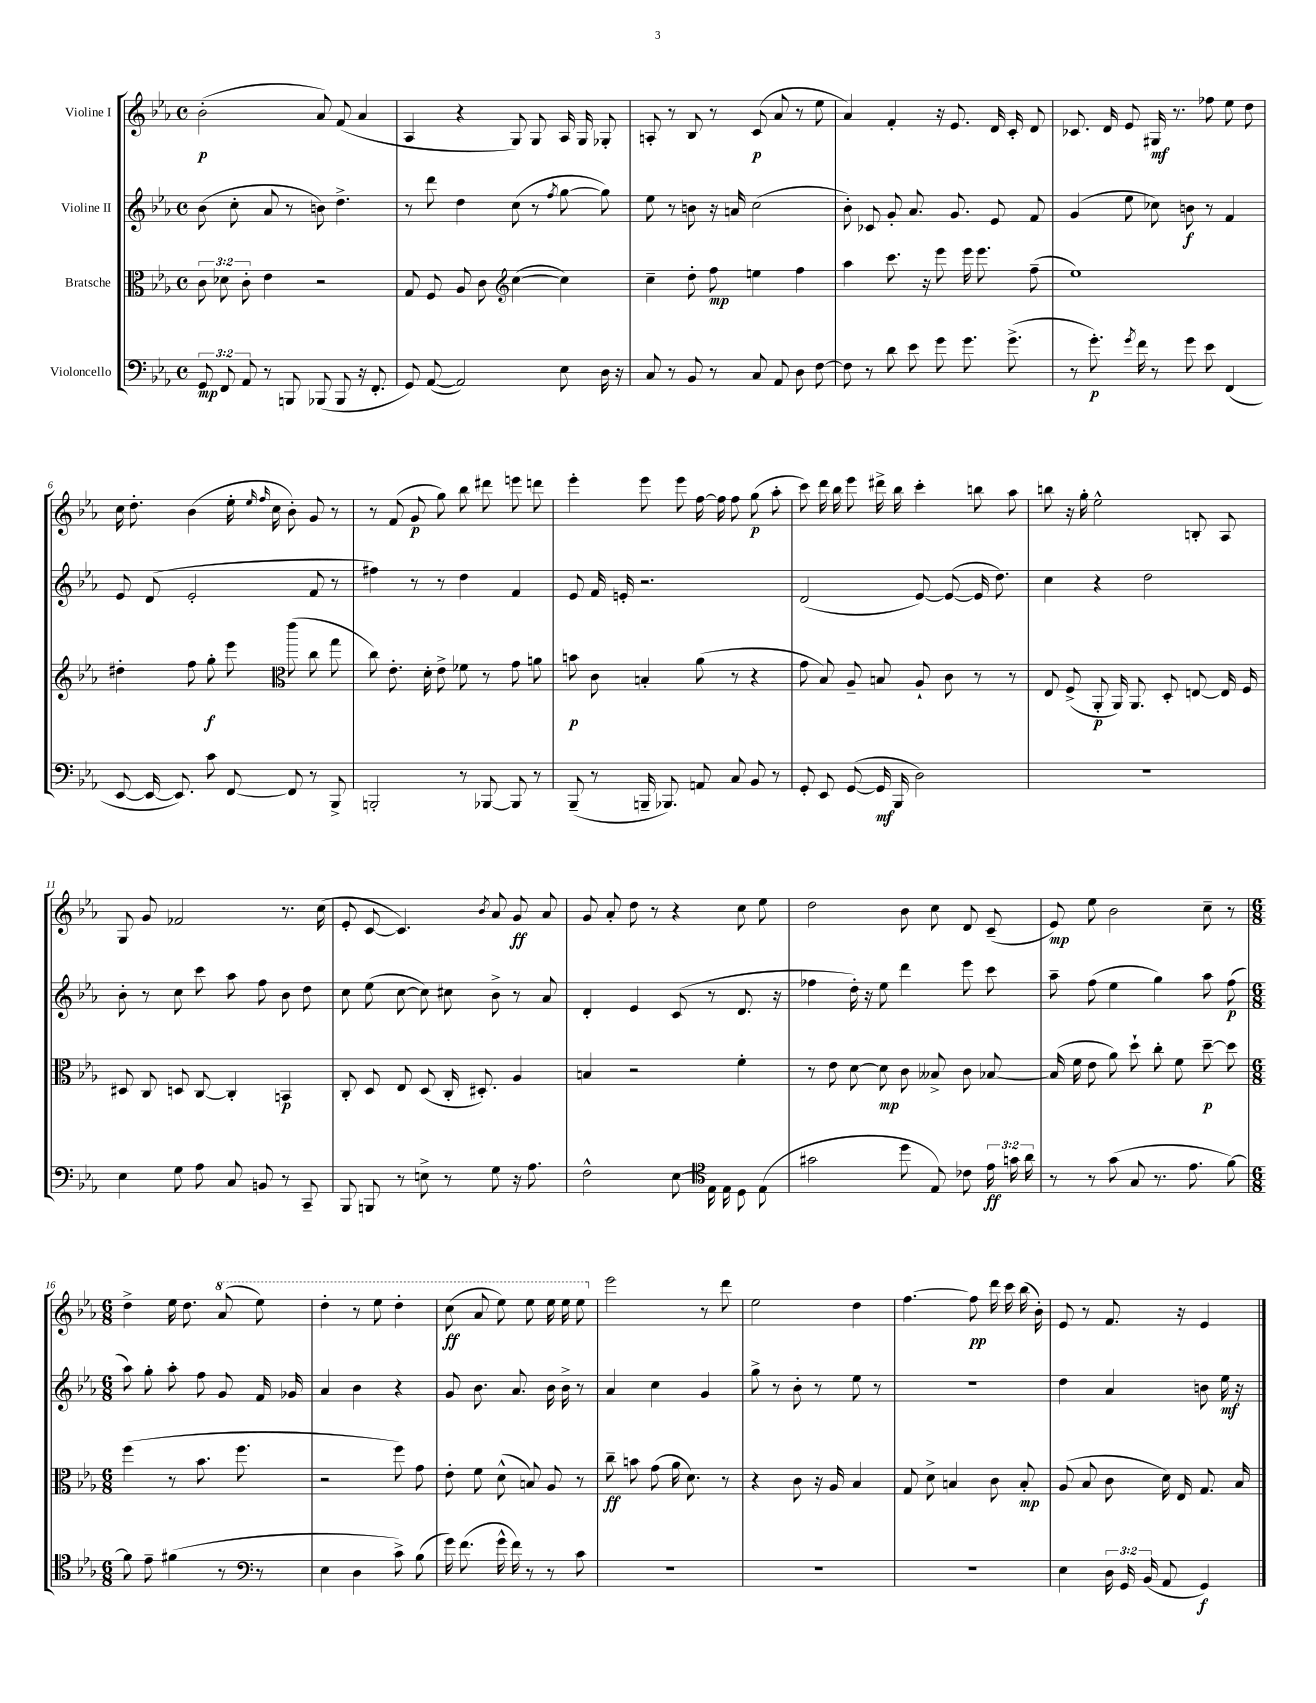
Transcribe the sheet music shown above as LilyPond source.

<<
\new StaffGroup <<
\new Staff = "s0" \with { instrumentName = "Violine I" } {
    \clef treble \key ees \major \defaultTimeSignature \time 4/4
    \autoBeamOff bes'2-.\p( aes'8) f'8( aes'4 |
    aes4 r4 g8) g8 aes16 g16 ges8-. |
    a8-. r8 bes8 r8 c'8\p( aes'8 r8 ees''8 |
    aes'4) f'4-. r16 ees'8. d'16 c'16-. d'8 |
    ces'8. d'16 ees'8 gis16\mf r8. fes''8 ees''8 d''8 |
    c''16 d''8.-. bes'4( ees''16-. \grace { ees''16 f''16 } c''16 bes'8-.) g'8 r8 |
    r8 f'8( g'8\p g''8) bes''8 dis'''8 e'''8 d'''8 |
    ees'''4-. ees'''8 ees'''8 f''16~ f''16 f''8 g''8\p( aes''8-. |
    c'''8) d'''16 bes''16 ees'''8 dis'''16-> bes''16 c'''4-. b''8 aes''8 |
    b''8 r16 g''16-. ees''2-^ b8-. aes8 |
    g8 g'8 fes'2 r8. c''16( |
    ees'8-. c'8~ c'4.) \acciaccatura { bes'8 } aes'8 g'8\ff aes'8 |
    g'8 aes'8-. d''8 r8 r4 c''8 ees''8 |
    d''2 bes'8 c''8 d'8 c'8--( |
    ees'8\mp) ees''8 bes'2 c''8-- r8 |
    \numericTimeSignature \time 6/8 d''4-> ees''16 d''8. \ottava #1 aes''8( ees'''8) |
    d'''4-. r8 ees'''8 d'''4-. |
    c'''8\ff( aes''8 ees'''8) ees'''8 ees'''16 ees'''16 ees'''8 \ottava #0 |
    ees'''2 r8 d'''8 |
    ees''2 d''4 |
    f''4.~ f''8\pp d'''16 c'''16 bes''16( bes'16-.) |
    ees'8 r8 f'8. r16 ees'4 \bar "|." |
}
\new Staff = "s1" \with { instrumentName = "Violine II" } {
    \clef treble \key ees \major \defaultTimeSignature \time 4/4
    \autoBeamOff bes'8( c''8-. aes'8 r8 b'8) d''4.-> |
    r8 d'''8 d''4 c''8( r8 \acciaccatura { f''8 } g''8~ g''8) |
    ees''8 r8 b'8 r16 a'16 c''2( |
    bes'8-.) ces'8 g'8-. aes'8. g'8. ees'8 f'8 |
    g'4( ees''8 ces''8) b'8\f r8 f'4 |
    ees'8 d'8( ees'2-. f'8 r8 |
    fis''4) r8 r8 d''4 f'4 |
    ees'8 f'16 e'16-. r2. |
    d'2( ees'8~) ees'8~( ees'16 d''8.) |
    c''4 r4 d''2 |
    bes'8-. r8 c''8 c'''8 aes''8 f''8 bes'8 d''8 |
    c''8 ees''8( c''8~ c''8) cis''8 bes'8-> r8 aes'8 |
    d'4-. ees'4 c'8( r8 d'8. r16 |
    fes''4 d''16-.) r16 ees''8 d'''4 ees'''8 c'''8 |
    aes''8-- f''8( ees''4 g''4) aes''8 f''8\p( |
    \numericTimeSignature \time 6/8 aes''8) g''8-. aes''8-. f''8 g'8 f'16 ges'16 |
    aes'4 bes'4 r4 |
    g'8 bes'8. aes'8. bes'16 bes'16-> r8 |
    aes'4 c''4 g'4 |
    g''8-> r8 bes'8-. r8 ees''8 r8 |
    R2. |
    d''4 aes'4 b'8 ees''16\mf r16 \bar "|." |
}
\new Staff = "s2" \with { instrumentName = "Bratsche" } {
    \clef alto \key ees \major \defaultTimeSignature \time 4/4 \override Staff.TupletNumber.text = #tuplet-number::calc-fraction-text
    \autoBeamOff \tuplet 3/2 { c'8 des'8 c'8-. } ees'4 r2 |
    g8 f8 aes8 c'8 \clef treble c''4~( c''4) |
    c''4-- d''8-. f''8\mp e''4 f''4 |
    aes''4 c'''8. r16 ees'''8 ees'''16 ees'''8. f''8--( |
    ees''1) |
    dis''4-. f''8 g''8-.\f ees'''8 ees'''8( c''8 g''8 |
    \clef alto c''8) ees'8.-. d'16-. ees'8-> fes'8 r8 g'8 a'8 |
    b'8\p c'8 b4-. aes'8( r8 r4 |
    g'8 bes8) aes8-- b8 aes8-! c'8 r8 r8 |
    ees8 f8->( aes,8-.\p aes,16) aes,8. d8-. e8~ e16 f16 |
    dis8 c8 d8 c8~ c4-. b,4\p |
    c8-. d8 ees8 d8( c16-. dis8.-.) aes4 |
    b4 r2 f'4-. |
    r8 ees'8 d'8~ d'8\mp c'8 beses8-> c'8 bes8~ |
    bes16( f'16 ees'8 aes'8) d''8-! c''8-. f'8 d''8~--\p d''8 |
    \numericTimeSignature \time 6/8 f''4( r8 bes'8. f''8. |
    r2 f''8) g'8 |
    ees'8-. f'8 d'8-^( b8) aes8 r8 |
    c''8--\ff b'8 g'8( aes'16 d'8.) r8 |
    r4 c'8 r16 aes16 bes4 |
    g8 d'8-> b4 c'8 b8-.\mp |
    aes8( bes8 c'8 d'16) ees16 g8. bes16 \bar "|." |
}
\new Staff = "s3" \with { instrumentName = "Violoncello" } {
    \clef bass \key ees \major \defaultTimeSignature \time 4/4 \override Staff.TupletNumber.text = #tuplet-number::calc-fraction-text
    \autoBeamOff \tuplet 3/2 { g,8\mp f,8 aes,8 } r8 b,,8 bes,,8( bes,,8 r16 f,8.-. |
    g,8) aes,8~( aes,2) ees8 d16 r16 |
    c8 r8 bes,8 r8 c8 aes,8 d8 f8~ |
    f8 r8 d'8 ees'8 g'8 g'8. g'8.->( |
    r8 g'8.-.\p) \acciaccatura { g'8 } f'16 r8 g'8 ees'8 f,4( |
    ees,8~ ees,16~ ees,8.) c'8 f,8~ f,8 r8 bes,,8-> |
    b,,2-. r8 bes,,8~ bes,,8 r8 |
    bes,,8--( r8 b,,16-- bes,,8.) a,8 c8 bes,8 r8 |
    g,8-. ees,8 g,8~( g,16\mf bes,,16 d2) |
    R1 |
    ees4 g8 aes8 c8 b,8 r8 c,8-- |
    bes,,8 b,,8 r8 e8-> r8 g8 r16 aes8. |
    f2-^ ees8~ ees16 ees16 d8 ees8( |
    \clef tenor gis'2 d''8 ees8) ces'8 \tuplet 3/2 { ees'16\ff g'16 aes'16 } |
    r8 r8 g'8( g8 r8. ees'8. f'8~) |
    \numericTimeSignature \time 6/8 f'8 ees'8-- fis'4( r8 r8 |
    \clef bass ees4 d4 c'8->) bes8( |
    g'16) f'8.( g'16-^ f'16) r8 r8 c'8 |
    R2. |
    R2. |
    R2. |
    ees4 \tuplet 3/2 { d16 g,16 bes,16( } aes,8 g,4\f) \bar "|." |
}
>>
>>
